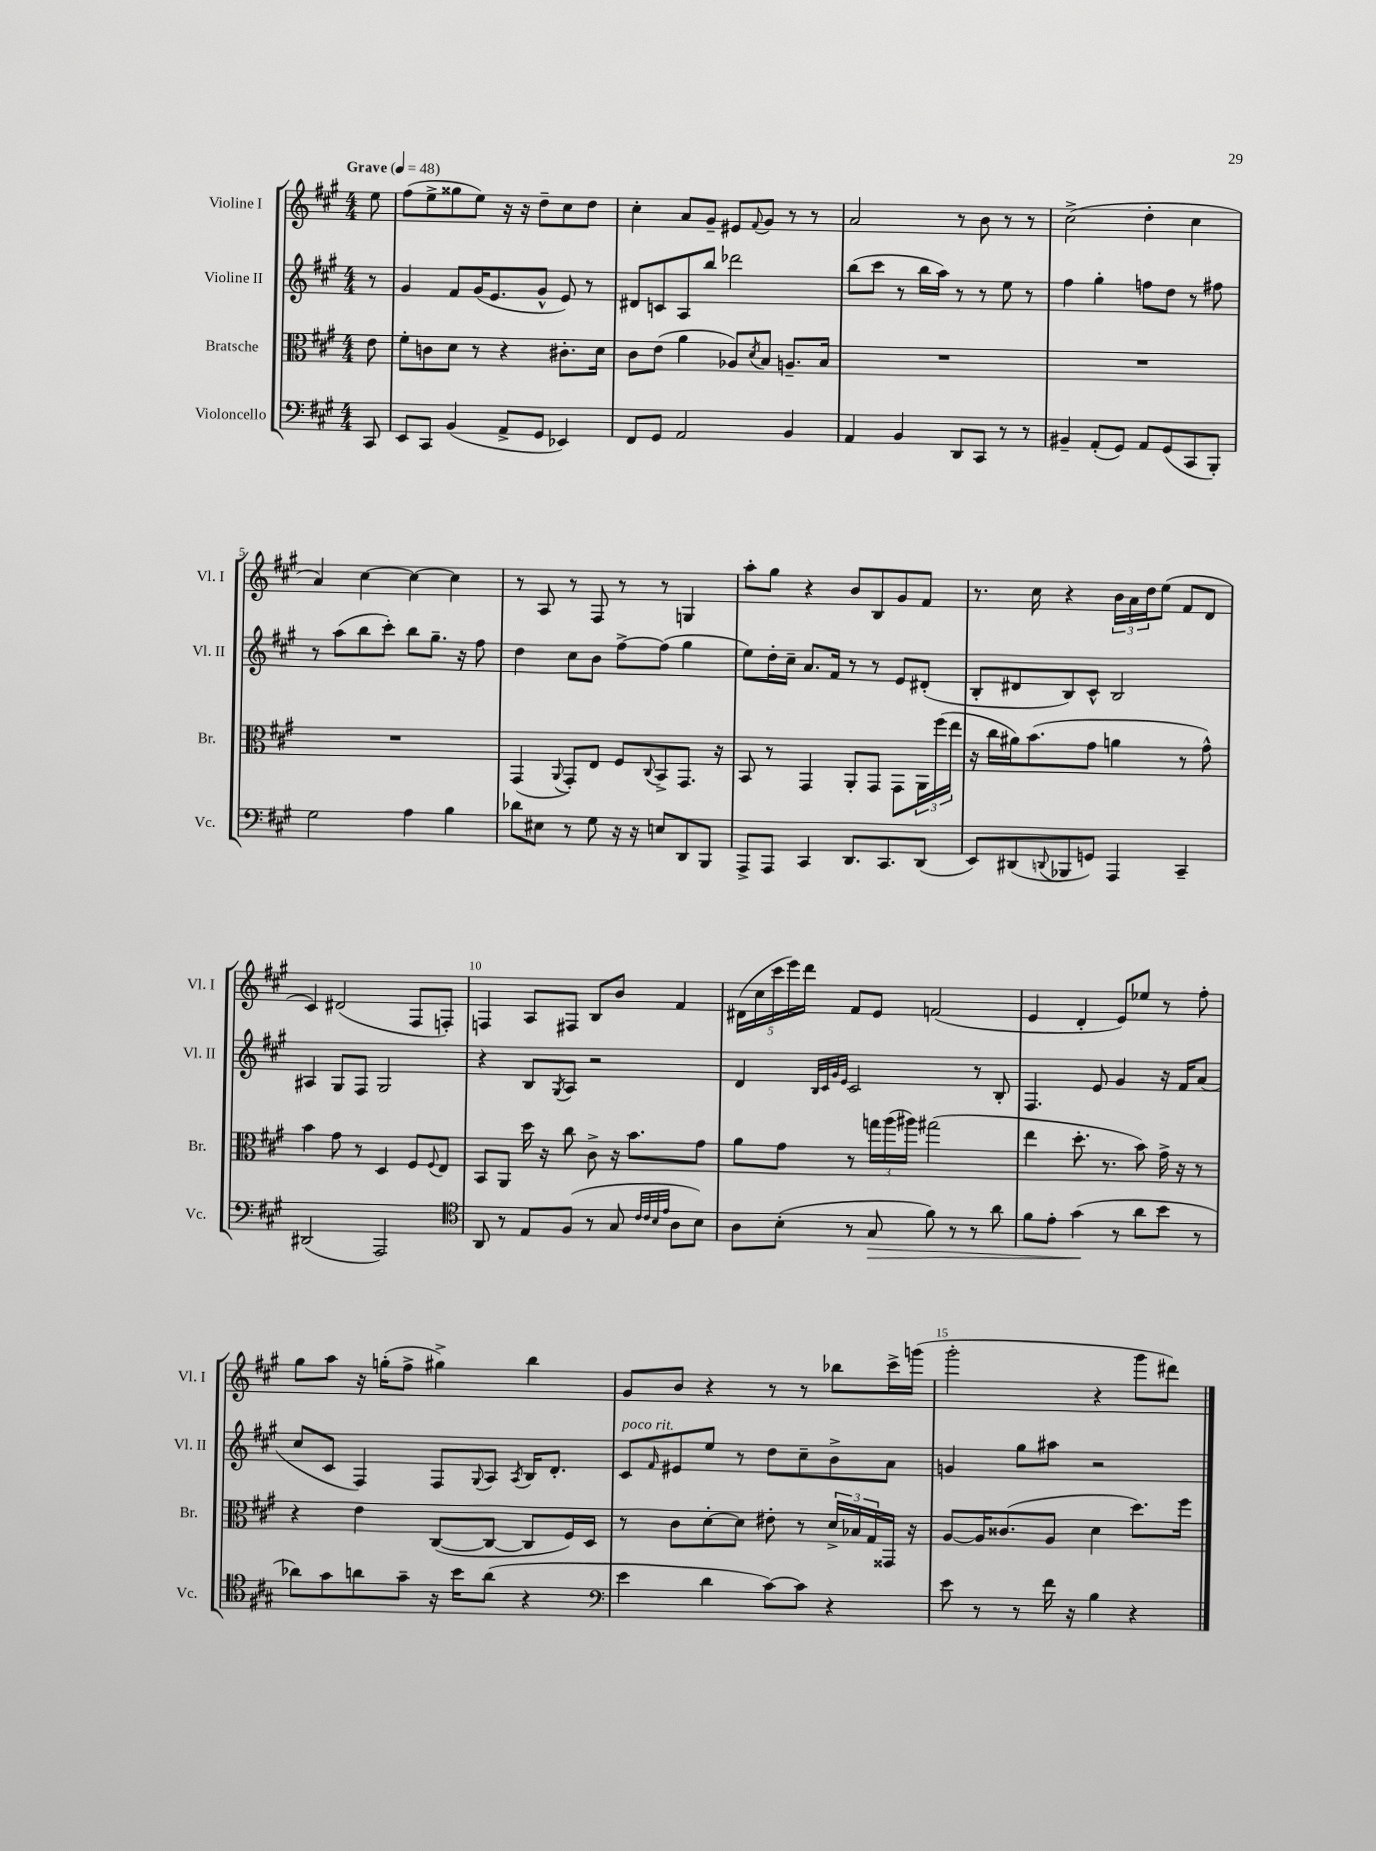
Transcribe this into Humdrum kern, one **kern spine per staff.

**kern	**dynam	**kern	**kern	**kern
*part4	*part4	*part3	*part2	*part1
*staff4	*staff4	*staff3	*staff2	*staff1
*I"Violoncello	*	*I"Bratsche	*I"Violine II	*I"Violine I
*I'Vc.	*	*I'Br.	*I'Vl. II	*I'Vl. I
*clefF4	*	*clefC3	*clefG2	*clefG2
*k[f#c#g#]	*	*k[f#c#g#]	*k[f#c#g#]	*k[f#c#g#]
*M4/4	*	*M4/4	*M4/4	*M4/4
*MM48	*	*MM48	*MM48	*MM48
=	=	=	=	=
!	!	!	!	!LO:TX:a:B:t=Grave
8CC#/	.	8e\	8r	8ee\
=1	=1	=1	=1	=1
8EE/L	.	8f#'\L	4g#/	(8ff#\L
8CC#/J	.	8cn\	.	8ee^\
(4BB/	.	8d\J	8f#/L	8gg##X\
.	.	8r	(16g#/K	8ee\J)
.	.	.	8.e/	.
8AA^/L	.	4r	.	16r
.	.	.	.	16r
8GG#/J	.	.	8g#^^/J	8dd~\L
4EE-X/)	.	8.c#X'\L	8e/)	8cc#\
.	.	.	8r	8dd\J
.	.	16d\Jk	.	.
=2	=2	=2	=2	=2
8FF#/L	.	8c#\L	8d#X/L	4cc#'\
8GG#/J	.	(8e\J	8cn/	.
2AA/	.	4a\	8A/	8a/L
.	.	.	8bb/J	8g#~/J
.	.	8A-X/L)	2ddd-X\	8e#X/L
.	.	8qd/	.	8qqf#/
.	.	8B/J	.	8g#/J
4BB/	.	8.An~/L	.	8r
.	.	.	.	8r
.	.	16B/Jk	.	.
=3	=3	=3	=3	=3
4AA/	.	1r	(8bb\L	2a/
.	.	.	8ccc#\J	.
4BB/	.	.	8r	.
.	.	.	16bb\LL	.
.	.	.	16aa\JJ)	.
8DD/L	.	.	8r	8r
8CC#/J	.	.	8r	8b\
8r	.	.	8ee\	8r
8r	.	.	8r	8r
=4	=4	=4	=4	=4
4BB#X~/	.	1r	4ff#\	(2cc#^\
(8AA'/L	.	.	4gg#'\	.
8GG#/J)	.	.	.	.
8AA/L	.	.	8ffn\L	4dd'\
(8GG#/	.	.	8dd\J	.
8CC#/	.	.	8r	4cc#\
8BBB'/J)	.	.	8ff#X\	.
!!LO:LB:g=z
=5	=5	=5	=5	=5
2G#\	.	1r	8r	4a/)
.	.	.	(8aa\L	.
.	.	.	8bb\	[4cc#\
.	.	.	8ccc#'\J)	.
4A\	.	.	8bb\L	4cc#\_
.	.	.	8.gg#~\J	.
4B\	.	.	.	4cc#\]
.	.	.	16r	.
.	.	.	8ff#\	.
=6	=6	=6	=6	=6
8d-X\L	.	(4GG#/	4dd\	8r
8E#X\J	.	.	.	8A/
.	.	8qqAA/	.	.
8r	.	8GG#'/L)	8cc#\L	8r
8G#\	.	8E/J	8b\J	8F#/
16r	.	8F#/L	[8ff#^\L	8r
16r	.	.	.	.
.	.	8qqC#/	.	.
8En/L	.	8BB^/	(8ff#\J]	8r
8DD/	.	8.GG#/J	4gg#\	4Gn/
8BBB/J	.	.	.	.
.	.	16r	.	.
=7	=7	=7	=7	=7
8AAA^/L	.	8BB/	8ee\L)	8aa'\L
8AAA/J	.	8r	16dd'\L	8gg#\J
.	.	.	16cc#~\JJ	.
4CC#/	.	4GG#/	8.a/L	4r
.	.	.	16f#/Jk	.
8.DD/L	.	8AA'/L	8r	8b/L
.	.	8GG#/J	8r	8B/
8.CC#/	.	.	.	.
.	.	8GG#\L	8e/L	8g#/
(8DD/J	.	24AA\L	(8d#X'/J	8f#/J
.	.	(24ff#\	.	.
.	.	24ee\JJ	.	.
=8	=8	=8	=8	=8
8EE/L)	.	16r	8B'/L	8.r
.	.	16cc#\LL	.	.
(8DD#X/	.	16a#X\J)	8d#X/	.
.	.	(8.b\	.	16cc#\
8qqDDn/	.	.	.	.
8BBB-X/	.	.	8B/)	4r
8GGn/J)	.	8g#\J	8c#^^/J	.
4AAA/	.	4an\	2B/	24b\LL
.	.	.	.	24a\
.	.	.	.	24dd\J
.	.	.	.	(8ee\J
4CC#~/	.	8r	.	8f#/L
.	.	8g#^^\)	.	8d/J
!!LO:LB:g=z
=9	=9	=9	=9	=9
(2DD#X/	.	4b\	4A#X/	4c#/)
.	.	8g#\	8G#/L	(2d#X/
.	.	8r	8F#/J	.
2AAA/)	.	4D/	2G#/	.
.	.	8F#/L	.	8F#/L
.	.	8qqF#/	.	.
.	.	8E/J	.	8Fn'/J)
=10	=10	=10	=10	=10
*clefC4	*	*	*	*
8AA/	.	8BB/L	4r	4Fn/
8r	.	8AA/J	.	.
8E/L	.	16dd\	8B/L	8A/L
.	.	16r	.	.
.	.	.	8qG#/	.
(8F#/J	.	8cc#\	8A/J	8F#X/J
8r	.	8c#^\	2r	8B/L
8G#/	.	16r	.	8b/J
.	.	8.b\L	.	.
32qqc#/LLL	.	.	.	.
32qqc#/	.	.	.	.
32qqB/	.	.	.	.
32qqe/JJJ	.	.	.	.
8A\L	.	.	.	4f#/
8B\J)	.	8g#\J	.	.
=11	=11	=11	=11	=11
8A\L	.	8a\L	4d/	(20d#X\LL
.	.	.	.	20cc#\
.	.	.	.	20ccc#\
(8B'\J	.	8g#\J	.	.
.	.	.	.	20eee\)
.	.	.	.	20ddd\JJ
.	.	.	32qqB/LLL	.
.	.	.	32qqc#/	.
.	.	.	32qqg#/	.
.	.	.	32qqe/JJJ	.
8r	.	8r	2c#/	8f#/L
!	!LO:HP:b	!	!	!
8G#/	>	24ggn\LL	.	8e/J
.	.	(24aa\	.	.
.	.	24aa#X\JJ)	.	.
8f#\)	.	(2gg#X\	.	(2fn/
8r	.	.	.	.
8r	.	.	8r	.
8a\	.	.	8B'/	.
=12	=12	=12	=12	=12
8f#\L	.	4ee\	4.F#/	4e/
8e'\J	.	.	.	.
(4g#\	.	8.dd'\	.	4d'/
.	.	.	8e/	.
.	.	8.r	.	.
8r	]	.	4g#/	8e/L)
8a\L	.	8b\)	.	8ee-X/J
8b\J	.	16g#^\	16r	8r
.	.	16r	16f#/KL	.
8r	.	8r	(8a/J	8ff#'\
!!LO:LB:g=z
=13	=13	=13	=13	=13
8a-X\L)	.	4r	8cc#/L	8gg#\L
8g#\	.	.	8c#/J	8aa\J
8an\	.	4e\	4F#/)	16r
.	.	.	.	(16ggn'\KL
8g#~\J	.	.	.	8ff#^\J
16r	.	([8C#/L	8F#/L	4gg#X^\)
16b\KL	.	.	.	.
.	.	.	8qqG#/	.
(8a\J	.	8C#/J_	8A/J	.
.	.	.	8qA/	.
4r	.	8C#/L]	16B/KL	4bb\
.	.	.	8.d'/J	.
.	.	16F#/L)	.	.
.	.	16D/JJ	.	.
=14	=14	=14	=14	=14
*clefF4	*	*	*	*
!	!	!	!LO:TX:a:i:t=poco rit.	!
4e\	.	8r	8c#/L	8g#/L
.	.	.	16qqf#/	.
.	.	8c#\L	8e#X/	8b/J
4d\	.	[8d'\	8ee/J	4r
.	.	8d\J]	8r	.
[8c#\L)	.	8e#X'\	8dd\L	8r
8c#\J]	.	8r	8cc#~\	8r
4r	.	24d^/LL	8b^\	8bb-X\L
.	.	24B-X/	.	.
.	.	24G#/	.	.
.	.	16GG##X/JJ	8a\J	16ccc#^\L
.	.	16r	.	(16gggn\JJ
=15	=15	=15	=15	=15
8e\	.	[8A/L	4gn/	2ggg#'\
8r	.	16A/K]	.	.
.	.	(8.c##X/	.	.
8r	.	.	8gg#\L	.
16f#\	.	8A/J	8aa#X\J	.
16r	.	.	.	.
4B\	.	4d\	2r	4r
4r	.	8.dd\L)	.	8ggg#\L
.	.	.	.	8ddd#X\J)
.	.	16ff#\Jk	.	.
==	==	==	==	==
*-	*-	*-	*-	*-
